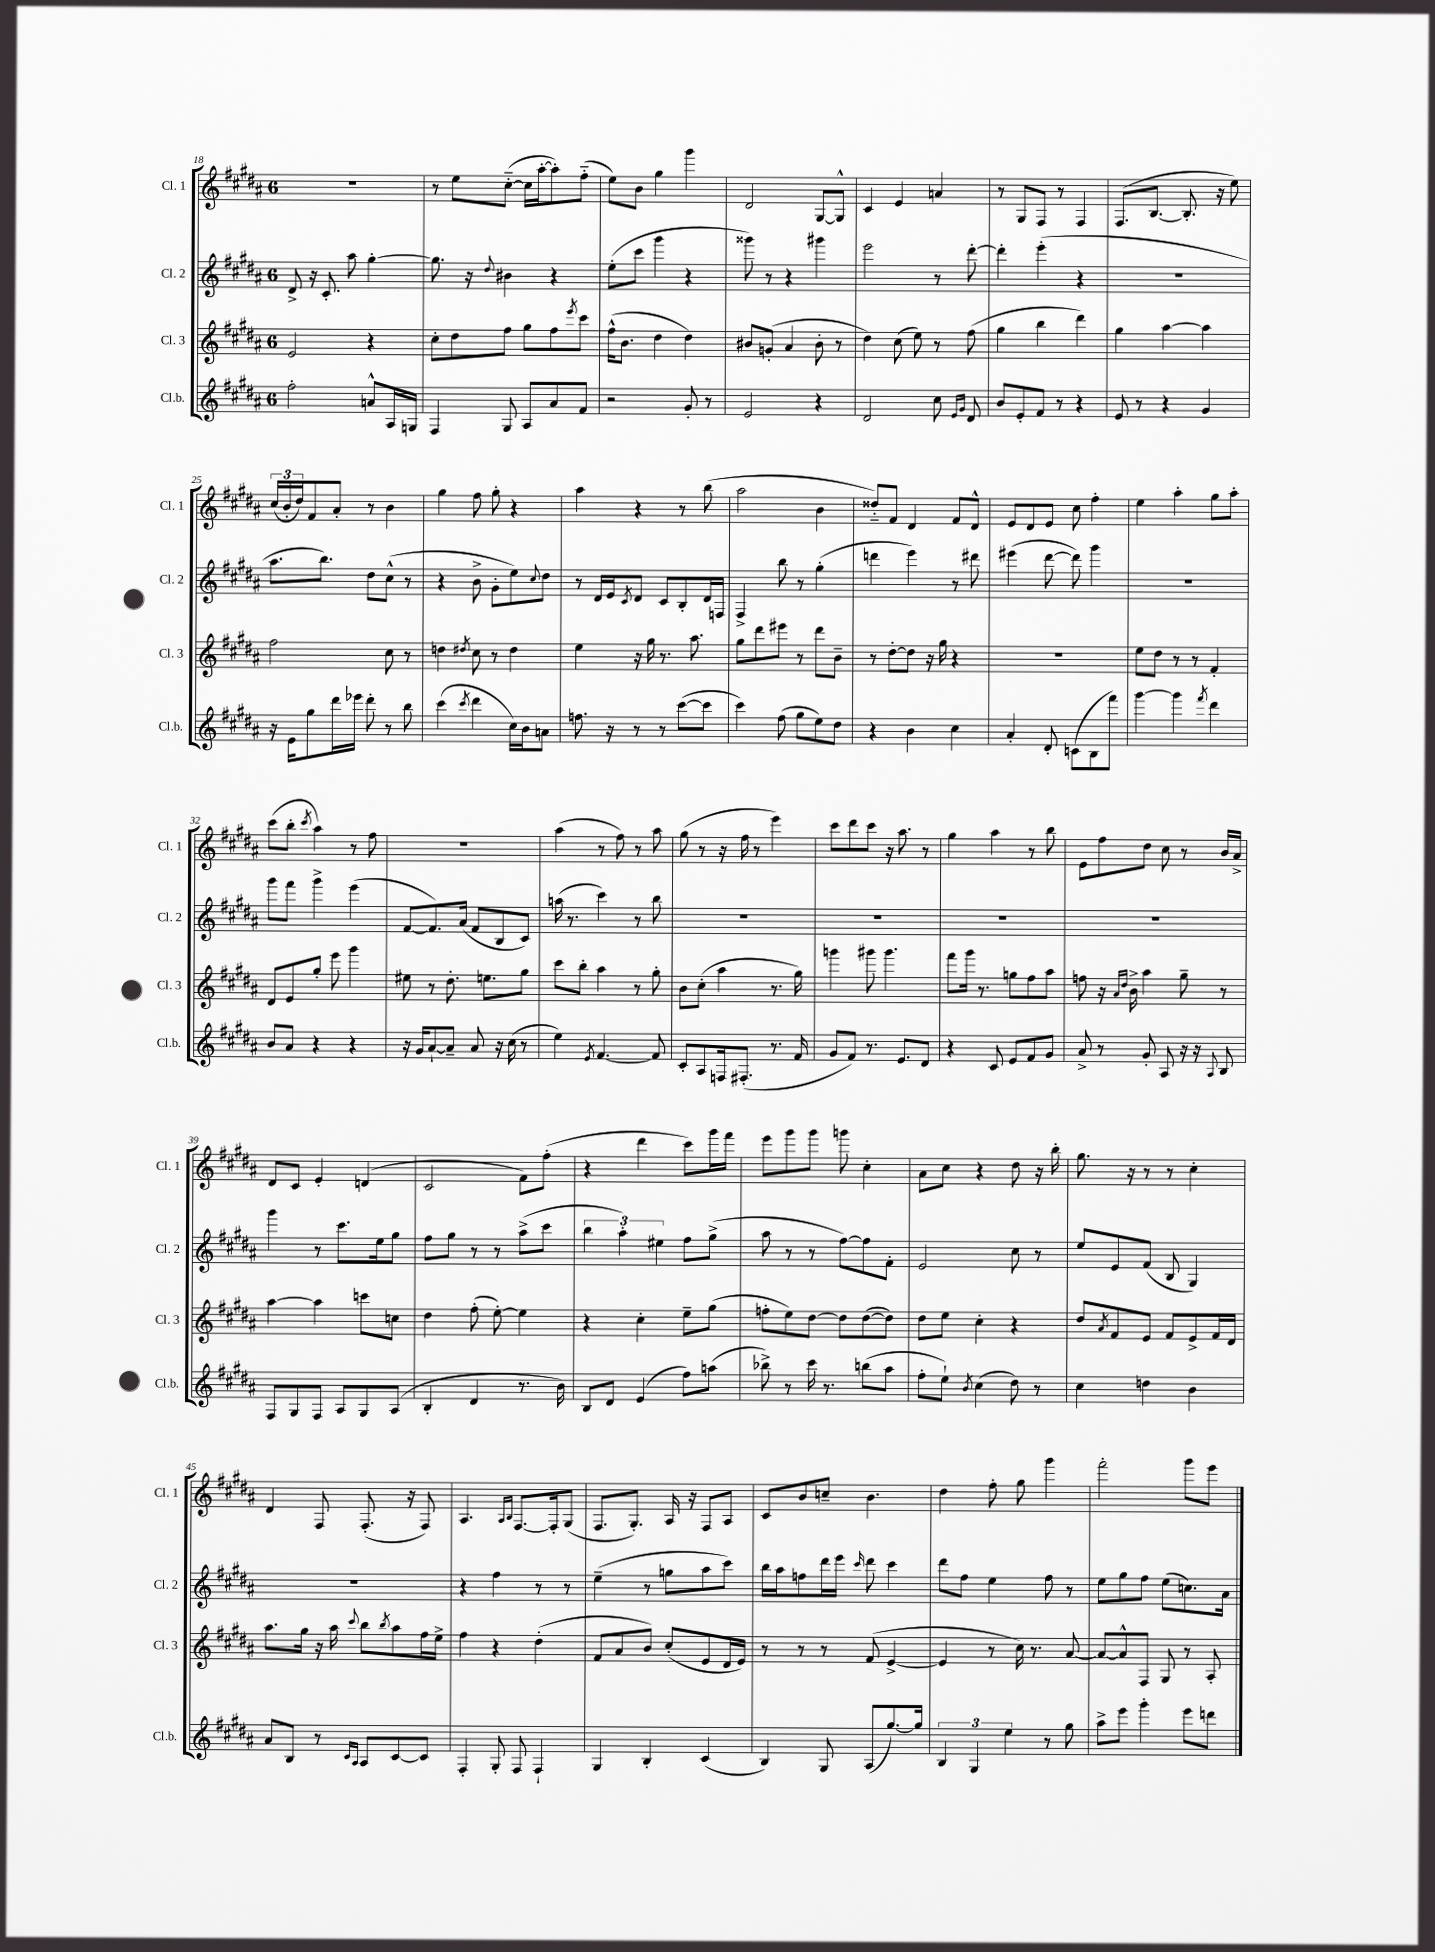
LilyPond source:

<<
\new StaffGroup <<
\new Staff = "s0" \with { instrumentName = "Cl. 1" shortInstrumentName = "Cl. 1" } {
    \clef treble \key b \major \once \override Staff.TimeSignature.style = #'single-digit \time 6/8
    R2. |
    r8 e''8 cis''8~-_( cis''16 ais''16~-. ais''8-.) fis''8-_( |
    e''8) b'8 gis''4 gis'''4 |
    dis'2 gis8~ gis8-^ |
    cis'4 e'4 a'4 |
    r8 gis8 fis8 r8 fis4 |
    fis8.( b8.~ b8.-. r16 e''8) |
    \tuplet 3/2 { cis''16( b'16-. dis''16) } fis'8 ais'8-. r8 b'4 |
    gis''4 fis''8 gis''8-. r4 |
    ais''4 r4 r8 b''8( |
    ais''2 b'4 |
    disis''8-_) fis'8 dis'4 fis'8 dis'8-^ |
    e'8 dis'8 e'8 cis''8 fis''4-. |
    e''4 ais''4-. gis''8 ais''8-. |
    cis'''8( b''8-. \acciaccatura { cis'''8 } ais''4) r8 fis''8 |
    R2. |
    ais''4( r8 fis''8) r8 ais''8 |
    gis''8( r8 r16 fis''16 r8 e'''4) |
    cis'''8 dis'''8 cis'''8 r16 ais''8. r8 |
    gis''4 ais''4 r8 b''8 |
    e'8 fis''8 dis''8 cis''8 r8 b'16 ais'16-> |
    dis'8 cis'8 e'4-. d'4( |
    cis'2 fis'8) fis''8-.( |
    r4 dis'''4 cis'''8) gis'''16 fis'''16 |
    e'''8 gis'''8 gis'''8 g'''8 cis''4-. |
    ais'8 cis''8 r4 dis''8 r16 b''16-. |
    gis''8. r16 r8 r8 cis''4-. |
    dis'4 fis8 fis8.-.( r16 fis8) |
    ais4. \grace { ais16 b16 } fis8.~ fis16-. gis8( |
    fis8. gis8.-.) ais16 r16 fis8 ais8 |
    cis'8 b'8 c''8-- b'4. |
    dis''4 fis''8-. gis''8 gis'''4 |
    fis'''2-. gis'''8 e'''8 \bar "|." |
}
\new Staff = "s1" \with { instrumentName = "Cl. 2" shortInstrumentName = "Cl. 2" } {
    \clef treble \key b \major \once \override Staff.TimeSignature.style = #'single-digit \time 6/8
    dis'8-> r16 cis'8.-. ais''8 gis''4~-. |
    gis''8. r16 \appoggiatura { dis''8 } bis'4 r4 |
    e''8-.( cis'''8 gis'''4 r4 |
    gisis'''8) r8 r4 gis'''4 |
    e'''2 r8 dis'''8~-. |
    dis'''4-. e'''4-.( r4 |
    R2. |
    ais''8. b''8.) dis''8 cis''8-^( r8 |
    r4 b'8-> gis'8-. e''8) \appoggiatura { cis''8 } dis''8 |
    r8 dis'16 e'16 \acciaccatura { cis'8 } dis'8 cis'8 b8-. dis'16 f16 |
    fis4-> b''8 r8 gis''4-.( |
    d'''4 e'''4) r8 dis'''8 |
    eis'''4( dis'''8~ dis'''8) gis'''4 |
    R2. |
    gis'''8 fis'''8 gis'''4-> e'''4( |
    fis'8~ fis'8.) ais'16( fis'8 b8 cis'8) |
    a''16( r8. cis'''4) r8 b''8 |
    R2. |
    R2. |
    R2. |
    R2. |
    gis'''4 r8 cis'''8. e''16 gis''8 |
    fis''8 gis''8 r8 r8 ais''8->( cis'''8 |
    \tuplet 3/2 { b''4 ais''4-.) eis''4 } fis''8 gis''8->( |
    ais''8 r8 r8 fis''8~) fis''8 fis'8-. |
    e'2 cis''8 r8 |
    e''8 e'8 fis'8( b8 gis4) |
    R2. |
    r4 fis''4 r8 r8 |
    e''4--( r8 g''8 ais''8 cis'''8) |
    b''16 ais''16 f''8 dis'''16 e'''16 \grace { cis'''16 } dis'''8 cis'''4 |
    dis'''8 fis''8 e''4 fis''8 r8 |
    e''8 gis''8 fis''8 e''8( c''8.) ais'16 \bar "|." |
}
\new Staff = "s2" \with { instrumentName = "Cl. 3" shortInstrumentName = "Cl. 3" } {
    \clef treble \key b \major \once \override Staff.TimeSignature.style = #'single-digit \time 6/8
    e'2 r4 |
    cis''8-. dis''8 fis''8 gis''8 fis''8 \acciaccatura { e'''8 } cis'''8 |
    fis''16-^( b'8. dis''4 dis''4) |
    bis'8 g'8-.( ais'4 bis'8-. r8 |
    dis''4) cis''8( e''8) r8 fis''8( |
    gis''4 b''4 dis'''4) |
    gis''4 ais''4~ ais''4 |
    fis''2 cis''8 r8 |
    d''4 \acciaccatura { dis''8 } cis''8 r8 dis''4 |
    e''4 r16 gis''16 r8. ais''8. |
    gis''8 dis'''8 eis'''8 r8 dis'''8 b'8-- |
    r8 dis''8~-. dis''8 r16 gis''16 r4 |
    R2. |
    e''8 dis''8 r8 r8 fis'4-. |
    dis'8 e'8 gis''8-. e'''8 gis'''4 |
    eis''8 r8 dis''8.-. e''8. gis''8 |
    cis'''8 b''8-. ais''4 r8 gis''8-. |
    b'8 cis''8-.( ais''4 r8. gis''16) |
    g'''4 gis'''8 gis'''4. |
    fis'''8 gis'''16 r8. g''8 fis''8 ais''8 |
    f''8 r16 \grace { ais'16 dis''16 } b'16-> ais''4 gis''8-- r8 |
    ais''4~ ais''4 c'''8 c''8 |
    dis''4 fis''8-.( e''8~-.) e''4 |
    r4 cis''4-. e''8-- gis''8( |
    f''8-. e''8) dis''8~ dis''8 dis''8~( dis''8) |
    dis''8 e''8 cis''4-. r4 |
    dis''8 \acciaccatura { ais'8 } fis'8 e'8 fis'8 e'8-> fis'16 dis'16 |
    ais''8. gis''16 r16 ais''16 \appoggiatura { cis'''8 } b''8 \acciaccatura { b''8 } ais''8 fis''16 e''16-> |
    fis''4 r4 dis''4-.( |
    fis'8 ais'8 b'8) cis''8-.( e'8 dis'16 e'16) |
    r8 r8 r8 fis'8( e'4~-> |
    e'4 r8 cis''16) r8. ais'8~ |
    ais'8~ ais'8-^ fis8 gis8 r8 ais8-. \bar "|." |
}
\new Staff = "s3" \with { instrumentName = "Cl.b." shortInstrumentName = "Cl.b." } {
    \clef treble \key b \major \once \override Staff.TimeSignature.style = #'single-digit \time 6/8
    fis''2-. a'8-^ ais16 g16 |
    fis4 gis8 ais8 ais'8 fis'8 |
    r2 gis'8-. r8 |
    e'2 r4 |
    dis'2 cis''8 \grace { e'16 gis'16 } dis'8 |
    b'8 e'8-. fis'8 r8 r4 |
    e'8 r8 r4 gis'4 |
    r16 e'16 gis''8 dis'''16 ees'''16 dis'''8-. r8 b''8 |
    cis'''4( \acciaccatura { cis'''8 } dis'''4 cis''16) b'16 a'8 |
    f''8. r16 r8 r8 cis'''8~( cis'''8 |
    cis'''4) fis''8( gis''8 e''8) dis''8 |
    r4 b'4 cis''4 |
    ais'4-. dis'8-. c'8( b8 fis'''8) |
    gis'''4~ gis'''4 \acciaccatura { fis'''8 } dis'''4 |
    b'8 ais'8 r4 r4 |
    r16 gis'16 ais'8~-! ais'8-- ais'8 r16 cis''16( r8 |
    e''4) \acciaccatura { e'8 } fis'4.~ fis'8 |
    cis'8-. ais8 f16 fis8.-.( r8. fis'16 |
    gis'8 fis'8) r8. e'8. dis'8 |
    r4 cis'8 e'8 fis'8 gis'8 |
    ais'8-> r8 gis'8-. ais8 r16 r16 \appoggiatura { ais8 } b8 |
    fis8 gis8 fis8 ais8 gis8 ais8( |
    b4-. dis'4 r8. b'16) |
    b8 dis'8 e'4( fis''8) a''8( |
    bes''8->) r8 cis'''16 r8. b''8( ais''8 |
    fis''8-. e''8-!) \acciaccatura { b'8 } cis''4( dis''8) r8 |
    cis''4 d''4 b'4 |
    ais'8 b8 r8 \grace { cis'16 ais16 } ais8 cis'8~ cis'8 |
    fis4-. gis8-. fis8 fis4-! |
    gis4 b4-. cis'4( |
    b4) gis8 ais8( gis''8.~) gis''16 |
    \tuplet 3/2 { b4 gis4 e''4 } r8 gis''8 |
    ais''8-> e'''8 gis'''4-. e'''8 d'''8 \bar "|." |
}
>>
>>
\layout { \context { \Score currentBarNumber = #18 } }
